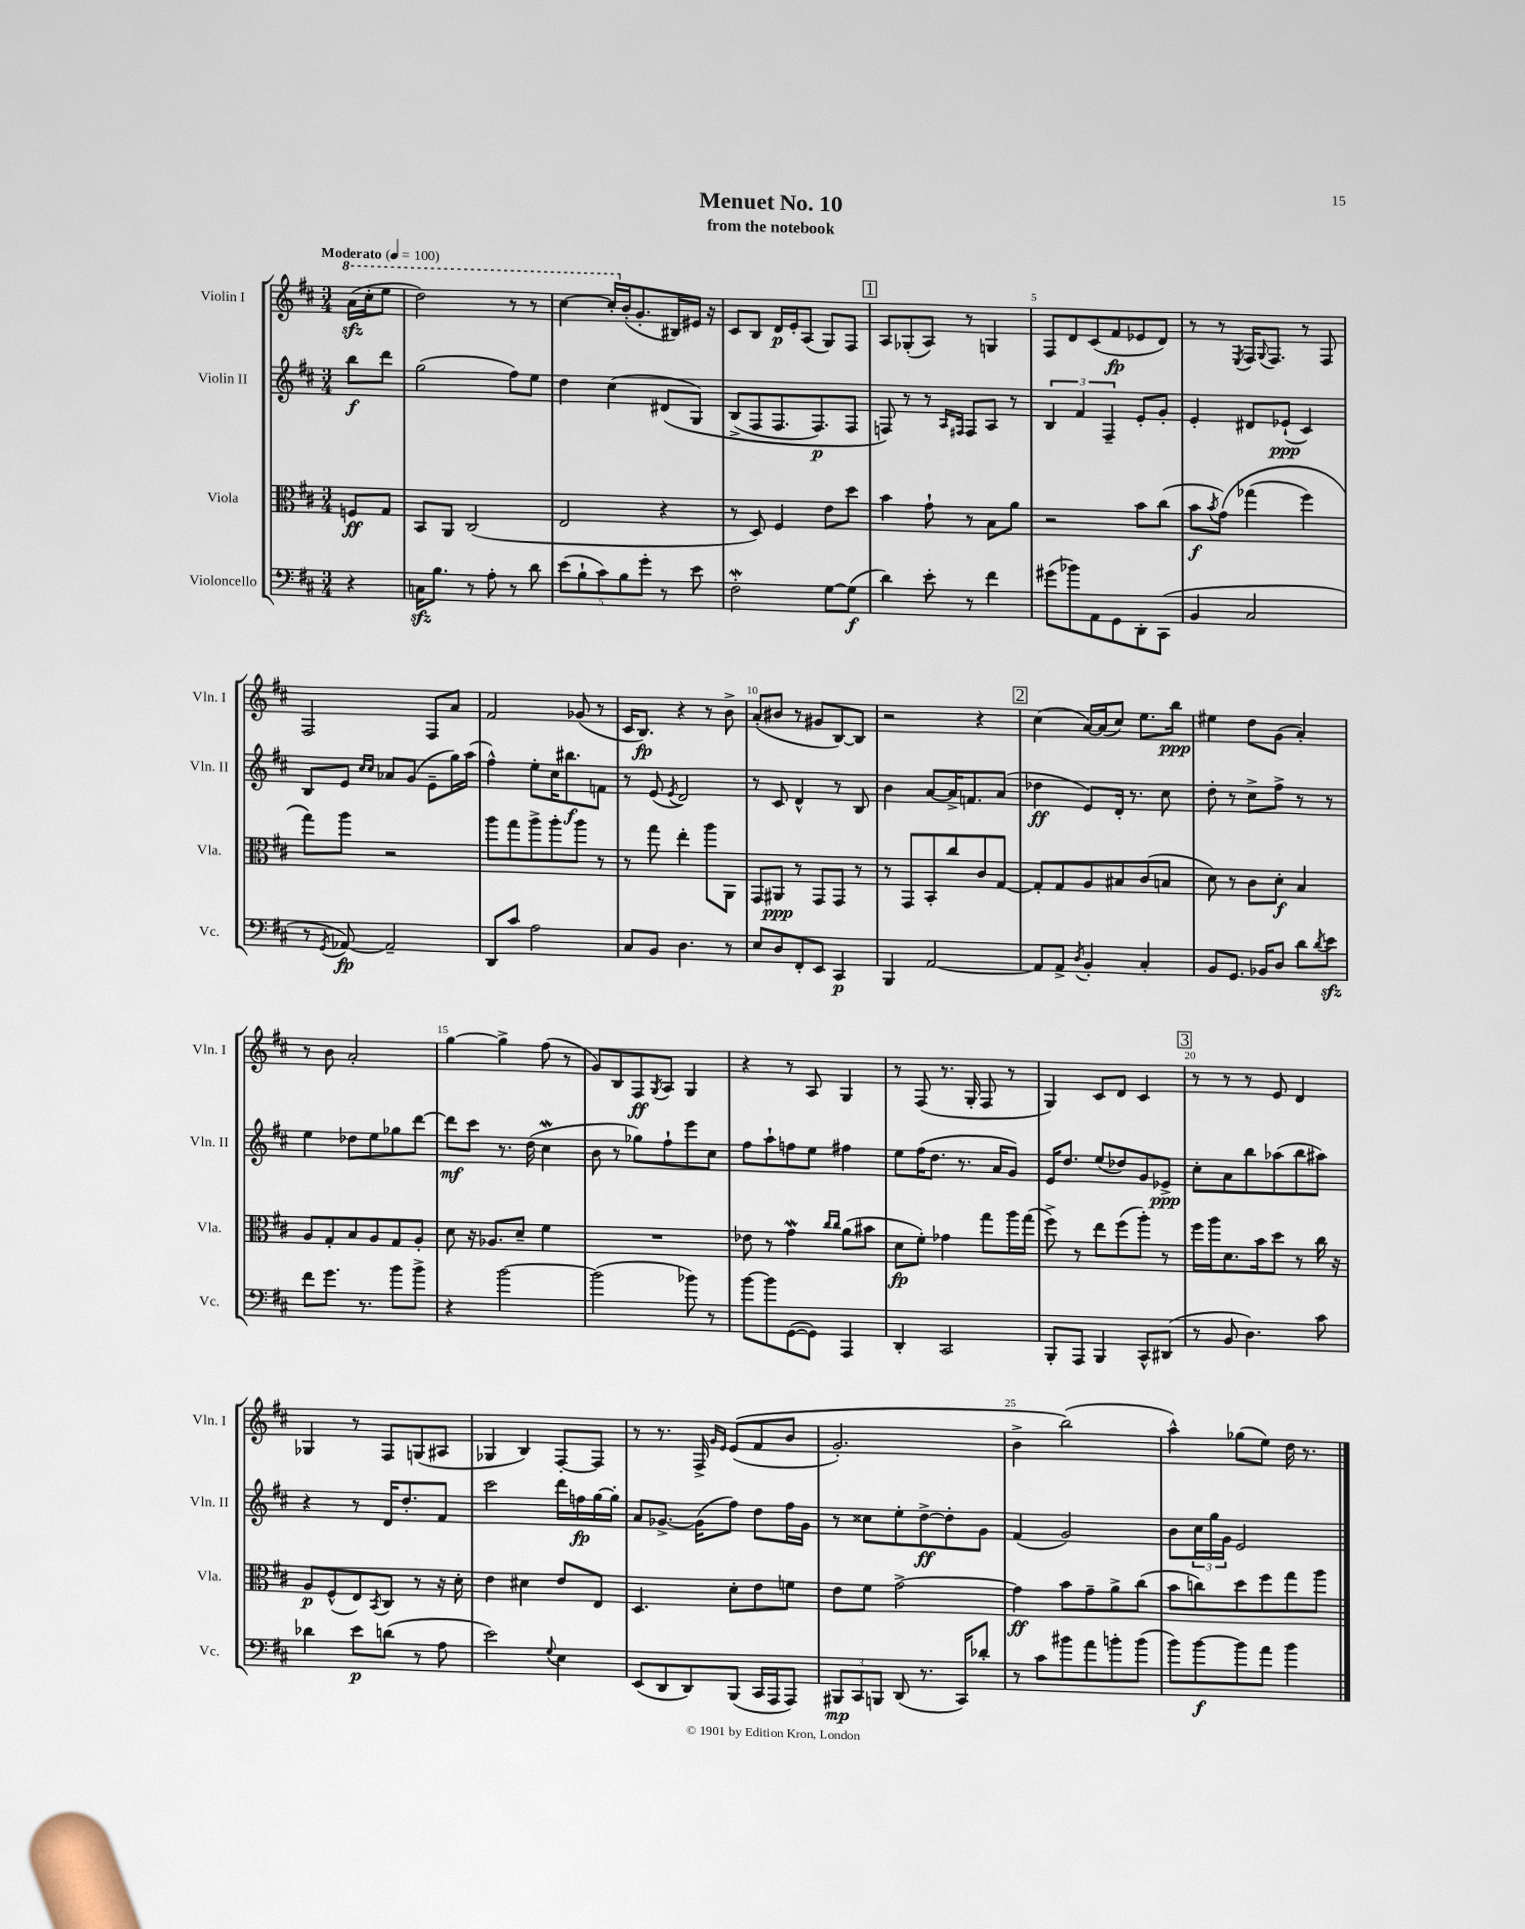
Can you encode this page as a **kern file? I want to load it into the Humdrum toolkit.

**kern	**dynam	**kern	**dynam	**kern	**dynam	**kern	**dynam
*part4	*part4	*part3	*part3	*part2	*part2	*part1	*part1
*staff4	*staff4	*staff3	*staff3	*staff2	*staff2	*staff1	*staff1
*I"Violoncello	*	*I"Viola	*	*I"Violin II	*	*I"Violin I	*
*I'Vc.	*	*I'Vla.	*	*I'Vln. II	*	*I'Vln. I	*
*clefF4	*	*clefC3	*	*clefG2	*	*clefG2	*
*k[f#c#]	*	*k[f#c#]	*	*k[f#c#]	*	*k[f#c#]	*
*M3/4	*	*M3/4	*	*M3/4	*	*M3/4	*
*MM100	*	*MM100	*	*MM100	*	*MM100	*
*	*	*	*	*	*	*8va	*
=	=	=	=	=	=	=	=
!	!	!	!	!	!	!LO:TX:a:B:t=Moderato	!
4r	.	8Fn/L	ff	8bb\L	f	(16aazz\LL	.
.	.	.	.	.	.	16ccc#'\J	.
.	.	8G/J	.	8ddd\J	.	8eee\J	.
=1	=1	=1	=1	=1	=1	=1	=1
16Cnzz\KL	.	8BB/L	.	(2gg\	.	2ddd\)	.
8.B\J	.	.	.	.	.	.	.
.	.	8AA/J	.	.	.	.	.
8r	.	(2C#/	.	.	.	.	.
8A'\	.	.	.	.	.	.	.
8r	.	.	.	8ff#\L)	.	8r	.
8d\	.	.	.	8ee\J	.	8r	.
=2	=2	=2	=2	=2	=2	=2	=2
(10e\L	.	2E/	.	4dd\	.	[4ccc#\	.
10B`\	.	.	.	.	.	.	.
10c#\)	.	.	.	.	.	.	.
.	.	.	.	(4cc#\	.	16ccc#'/LL]	.
10B\	.	.	.	.	.	.	.
*	*	*	*	*	*	*X8va	*
.	.	.	.	.	.	(16b'/J	.
.	.	.	.	.	.	8.g'/	.
10g'\J	.	.	.	.	.	.	.
8r	.	4r	.	(8d#X/L	.	.	.
.	.	.	.	.	.	16B#X/L)	.
8e\	.	.	.	8G/J)	.	16e#X/JJ	.
.	.	.	.	.	.	16r	.
=3	=3	=3	=3	=3	=3	=3	=3
2F#W'\	.	8r	.	(8B^/L	.	8c#/L	.
.	.	8D/)	.	8F#/	.	8B/J	.
.	.	4F#/	.	8.F#/	.	16d/LL	p
.	.	.	.	.	.	16e'/J	.
.	.	.	.	.	.	(8A/J	.
.	.	.	.	8.F#/)	p	.	.
[8G\L	.	8e\L	.	.	.	8G/L)	.
(8G\J]	f	8dd\J	.	8F#/J	.	8F#/J	.
!!LO:REH:place=s1:t=1
=4	=4	=4	=4	=4	=4	=4	=4
4d\)	.	4b\	.	8Fn/)	.	8A/L	.
.	.	.	.	8r	.	(8G-X'/	.
8e'\	.	8g`\	.	8r	.	8A/J)	.
.	.	.	.	16qqA/LL	.	.	.
.	.	.	.	16qqF#X/JJ	.	.	.
8r	.	8r	.	8F#/L	.	8r	.
4f#\	.	8B\L	.	8A/J	.	4Gn/	.
.	.	8a\J	.	8r	.	.	.
=5	=5	=5	=5	=5	=5	=5	=5
(8g#X\L	.	2r	.	6B/	.	8F#/L	.
8b-X\)	.	.	.	.	.	8d/	.
.	.	.	.	6f#/	.	.	.
8AA\	.	.	.	.	.	(8c#/	.
.	.	.	.	6F#~/	.	.	.
8GG\	.	.	.	.	.	8f#/	fp
8DD'\	.	8b\L	.	8e'/L	.	8e-X/	.
(8CC#\J	.	(8cc#\J	.	8g'/J	.	8d/J)	.
=6	=6	=6	=6	=6	=6	=6	=6
4BB/	.	8b\L	f	4e'/	.	8r	.
.	.	8qb/	.	.	.	.	.
.	.	(8g\J)	.	.	.	8r	.
.	.	.	.	.	.	8qE/	.
2C#/	.	(4gg-X\	.	8d#X/L	.	16F#/KL	.
.	.	.	.	.	.	8qqG/	.
.	.	.	.	.	.	8.F#/J	.
.	.	.	.	(8e-X`/J	ppp	.	.
.	.	4ff#\)	.	4c#/)	.	8r	.
.	.	.	.	.	.	8F#/	.
!!LO:LB:g=z
=7	=7	=7	=7	=7	=7	=7	=7
8r	.	8gg\L)	.	8B/L	.	2F#/	.
8qGG/	.	.	.	.	.	.	.
[8AA-X/)	fp	8aa\J	.	8e/J	.	.	.
.	.	.	.	16qqcc#/LL	.	.	.
.	.	.	.	16qqcc#/JJ	.	.	.
2AA-~/]	.	2r	.	8a-X/L	.	.	.
.	.	.	.	(8g/J	.	.	.
.	.	.	.	8e~\L	.	8F#/L	.
.	.	.	.	16gg\L)	.	8a/J	.
.	.	.	.	(16aa\JJ	.	.	.
=8	=8	=8	=8	=8	=8	=8	=8
8DD/L	.	8aa\L	.	4ff#^^\)	.	2f#/	.
8c#/J	.	8gg\	.	.	.	.	.
2A\	.	8aa^\	.	8ee'\L	.	.	.
.	.	8aa'\	.	16cc#\K	.	.	.
.	.	.	.	8.bb#X\	f	.	.
.	.	8aa\J	.	.	.	(8g-X/	.
.	.	8r	.	8fn\J	.	8r	.
=9	=9	=9	=9	=9	=9	=9	=9
8C#/L	.	8r	.	8r	.	16c#/KL	.
.	.	.	.	.	.	8.B/J)	fp
8BB/J	.	8gg\	.	(8e/	.	.	.
.	.	.	.	8qe/	.	.	.
4.D\	.	4ee'\	.	2d/)	.	4r	.
.	.	8aa\L	.	.	.	8r	.
8r	.	8AA\J	.	.	.	8b^\	.
=10	=10	=10	=10	=10	=10	=10	=10
8E/L	.	8GG/L	.	8r	.	(8a'/L	.
8D/	.	8AA#X/J	ppp	8c#/	.	8b#X/J	.
8FF#'/	.	8r	.	4d^^/	.	8r	.
8EE/J	.	8GG/L	.	.	.	8g#X/L	.
4CC#/	p	8GG/J	.	8r	.	[8B/)	.
.	.	8r	.	8B/	.	8B/J]	.
=11	=11	=11	=11	=11	=11	=11	=11
4BBB/	.	8r	.	4b\	.	2r	.
.	.	8GG/L	.	.	.	.	.
[2AA/	.	8BB'/	.	[8a/L	.	.	.
.	.	8cc#/	.	16a^/K]	.	.	.
.	.	.	.	8.fn/	.	.	.
.	.	8c#/	.	.	.	4r	.
.	.	[8G/J	.	(8a/J	.	.	.
!!LO:REH:place=s1:t=2
=12	=12	=12	=12	=12	=12	=12	=12
8AA/L]	.	8G'/L]	.	4dd-X\	ff	(4cc#\	.
8AA^/J	.	8G/	.	.	.	.	.
8qD/	.	.	.	.	.	.	.
4BB'/	.	8A/	.	8e/L)	.	[16a/LL)	.
.	.	.	.	.	.	(16a/J]	.
.	.	8B#X/	.	16d'/Jk	.	8cc#/J)	.
.	.	.	.	8.r	.	.	.
4C#'/	.	(8c#/	.	.	.	8.ee\L	.
.	.	8Bn/J	.	8cc#\	.	.	.
.	.	.	.	.	.	16bb\Jk	ppp
=13	=13	=13	=13	=13	=13	=13	=13
8BB/L	.	8d\)	.	8dd'\	.	4ee#X\	.
8.GG/J	.	8r	.	8r	.	.	.
.	.	8c#\L	.	8cc#^\L	.	8dd\L	.
16BB-X/KL	.	.	.	.	.	.	.
8D/J	.	8d'\J	f	8ff#^\J	.	(8g\J	.
8d\L	.	4B/	.	8r	.	4a'/)	.
8qd/	.	.	.	.	.	.	.
8ezz\J	.	.	.	8r	.	.	.
!!LO:LB:g=z
=14	=14	=14	=14	=14	=14	=14	=14
8f#\L	.	8A/L	.	4ee\	.	8r	.
8.g\J	.	8G'/	.	.	.	8b\	.
.	.	8B/	.	8dd-X\L	.	2a'/	.
8.r	.	.	.	.	.	.	.
.	.	8A/	.	8ee\	.	.	.
8b\L	.	8G/	.	8gg-X\	.	.	.
8b^\J	.	8A'/J	.	[8ddd\J	.	.	.
=15	=15	=15	=15	=15	=15	=15	=15
4r	.	8d\	.	8ddd\L]	mf	[4gg\	.
.	.	16r	.	8ccc#\J	.	.	.
.	.	8.A-X/L	.	.	.	.	.
[2b\	.	.	.	8.r	.	4gg^\]	.
.	.	8d~/J	.	.	.	.	.
.	.	.	.	(16dd\	.	.	.
.	.	4f#\	.	4cc#W\	.	(8ff#\	.
.	.	.	.	.	.	8r	.
=16	=16	=16	=16	=16	=16	=16	=16
(2b\]	.	2.r	.	8b\	.	8g/L)	.
.	.	.	.	8r	.	8B/	.
.	.	.	.	8gg-X\L)	.	8F#/	ff
.	.	.	.	.	.	8qG/	.
.	.	.	.	8ff#`\	.	8A/J	.
8b-X\)	.	.	.	8eee\	.	4G/	.
8r	.	.	.	8cc#\J	.	.	.
=17	=17	=17	=17	=17	=17	=17	=17
[8b\L	.	8e-X\	.	8ff#\L	.	4r	.
8b\]	.	8r	.	8aa`\	.	.	.
([8GG\	.	4gw\	.	8ffn\	.	8r	.
8GG\J])	.	.	.	8ee\J	.	8A/	.
.	.	16qqcc#/LL	.	.	.	.	.
.	.	16qqcc#/JJ	.	.	.	.	.
4AAA/	.	(8a\L	.	4ff#X\	.	4G/	.
.	.	8b#X\J	.	.	.	.	.
=18	=18	=18	=18	=18	=18	=18	=18
4DD'/	.	8d\L	fp	8ee\L	.	8r	.
.	.	8f#'\J)	.	(16ff#\K	.	(8F#/	.
.	.	.	.	8.dd\J	.	.	.
2CC#/	.	4g-X\	.	.	.	8.r	.
.	.	.	.	8.r	.	.	.
.	.	.	.	.	.	16G'/	.
.	.	8gg\L	.	.	.	8F#/	.
.	.	.	.	16a/KL	.	.	.
.	.	16aa\L	.	8g/J)	.	8r	.
.	.	(16gg\JJ	.	.	.	.	.
=19	=19	=19	=19	=19	=19	=19	=19
8BBB'/L	.	8ff#^\)	.	16e/KL	.	4G/)	.
.	.	.	.	8.dd/J	.	.	.
8AAA/J	.	8r	.	.	.	.	.
4BBB/	.	8ee\L	.	(8ee/L	.	8c#/L	.
.	.	(8ff#\	.	8dd-X/)	.	8d/J	.
8CC#^^/L	.	8aa'\J)	.	8g/	.	4c#/	.
(8DD#X/J	.	8r	.	8e-X^/J	ppp	.	.
!!LO:REH:place=s1:t=3
=20	=20	=20	=20	=20	=20	=20	=20
8r	.	16ff#\LL	.	8cc#'\L	.	8r	.
.	.	16aa\J	.	.	.	.	.
8BB/	.	8.d\	.	8a\	.	8r	.
4.D\)	.	.	.	8bb\	.	8r	.
.	.	16b\k	.	.	.	.	.
.	.	8dd\J	.	(8aa-X\	.	8e/	.
.	.	8r	.	8bb\	.	4d/	.
8c#\	.	16cc#\	.	8aa#X\J)	.	.	.
.	.	16r	.	.	.	.	.
!!LO:LB:g=z
=21	=21	=21	=21	=21	=21	=21	=21
4d-X\	.	8A/L	p	4r	.	4G-X/	.
.	.	(8F#^^/	.	.	.	.	.
8e\L	p	8E/)	.	8r	.	8r	.
.	.	8qBB/	.	.	.	.	.
(8dn\J	.	8C#/J	.	16d/KL	.	8F#/L	.
.	.	.	.	8.dd'/	.	.	.
8r	.	8r	.	.	.	(8Gn/	.
8A\	.	16r	.	8f#/J	.	8A#X/J	.
.	.	16d'\	.	.	.	.	.
=22	=22	=22	=22	=22	=22	=22	=22
2e\)	.	4e\	.	2ccc#\	.	4G-X/	.
.	.	4d#X\	.	.	.	4B/)	.
8qqG/	.	.	.	.	.	.	.
4E\	.	8e/L	.	16ddd\LL	.	[8F#'/L	.
.	.	.	.	16ffn\	fp	.	.
.	.	8E/J	.	[16gg\	.	8F#/J]	.
.	.	.	.	16gg'\JJ]	.	.	.
=23	=23	=23	=23	=23	=23	=23	=23
(8EE/L	.	4.D/	.	8a/L	.	8r	.
8DD/	.	.	.	[8.g-X^/J	.	8.r	.
8DD/)	.	.	.	.	.	.	.
.	.	.	.	(16g-\KL]	.	16F#^/	.
.	.	.	.	.	.	16qqg/LL	.
.	.	.	.	.	.	16qqe/JJ	.
(8BBB/J	.	8d'\L	.	8ff#\J)	.	((8e/L	.
16CC#/LL	.	8e\	.	8dd\L	.	8f#/	.
16AAA/J	.	.	.	.	.	.	.
8AAA/J)	.	8fn\J	.	16ff#\L	.	8b/J	.
.	.	.	.	16g-\JJ	.	.	.
=24	=24	=24	=24	=24	=24	=24	=24
12BBB#X/L	mp	8e\L	.	8r	.	2.g'/)	.
12CC#/	.	.	.	.	.	.	.
.	.	8f#\J	.	8cc##X\L	.	.	.
12BBBn/J	.	.	.	.	.	.	.
(8DD/	.	[2g^\	.	8ee'\	.	.	.
8.r	.	.	.	[8dd^\	ff	.	.
.	.	.	.	8dd'\]	.	.	.
16CC#/KL)	.	.	.	.	.	.	.
8d-X'/J	.	.	.	8g\J	.	.	.
=25	=25	=25	=25	=25	=25	=25	=25
8r	.	4g\]	ff	(4f#/	.	4b^\	.
8c#\L	.	.	.	.	.	.	.
8b#X\	.	8b\L	.	2g/)	.	(2bb\)	.
8a\	.	8g~\	.	.	.	.	.
8bn'\	.	8a^\	.	.	.	.	.
(8b\J	.	(8cc#\J	.	.	.	.	.
=26	=26	=26	=26	=26	=26	=26	=26
8b\L)	.	8b\L	.	8b\L	.	4aa^^\)	.
[8b\	f	8ccn\)	.	24cc#\L	.	.	.
.	.	.	.	24gg\	.	.	.
.	.	.	.	24g\JJ	.	.	.
8b\]	.	8dd\	.	2e/	.	(8gg-X\L	.
8a\J	.	8ff#\	.	.	.	8ee\J)	.
4b\	.	8gg\	.	.	.	16dd\	.
.	.	.	.	.	.	8.r	.
.	.	8aa\J	.	.	.	.	.
==	==	==	==	==	==	==	==
*-	*-	*-	*-	*-	*-	*-	*-
